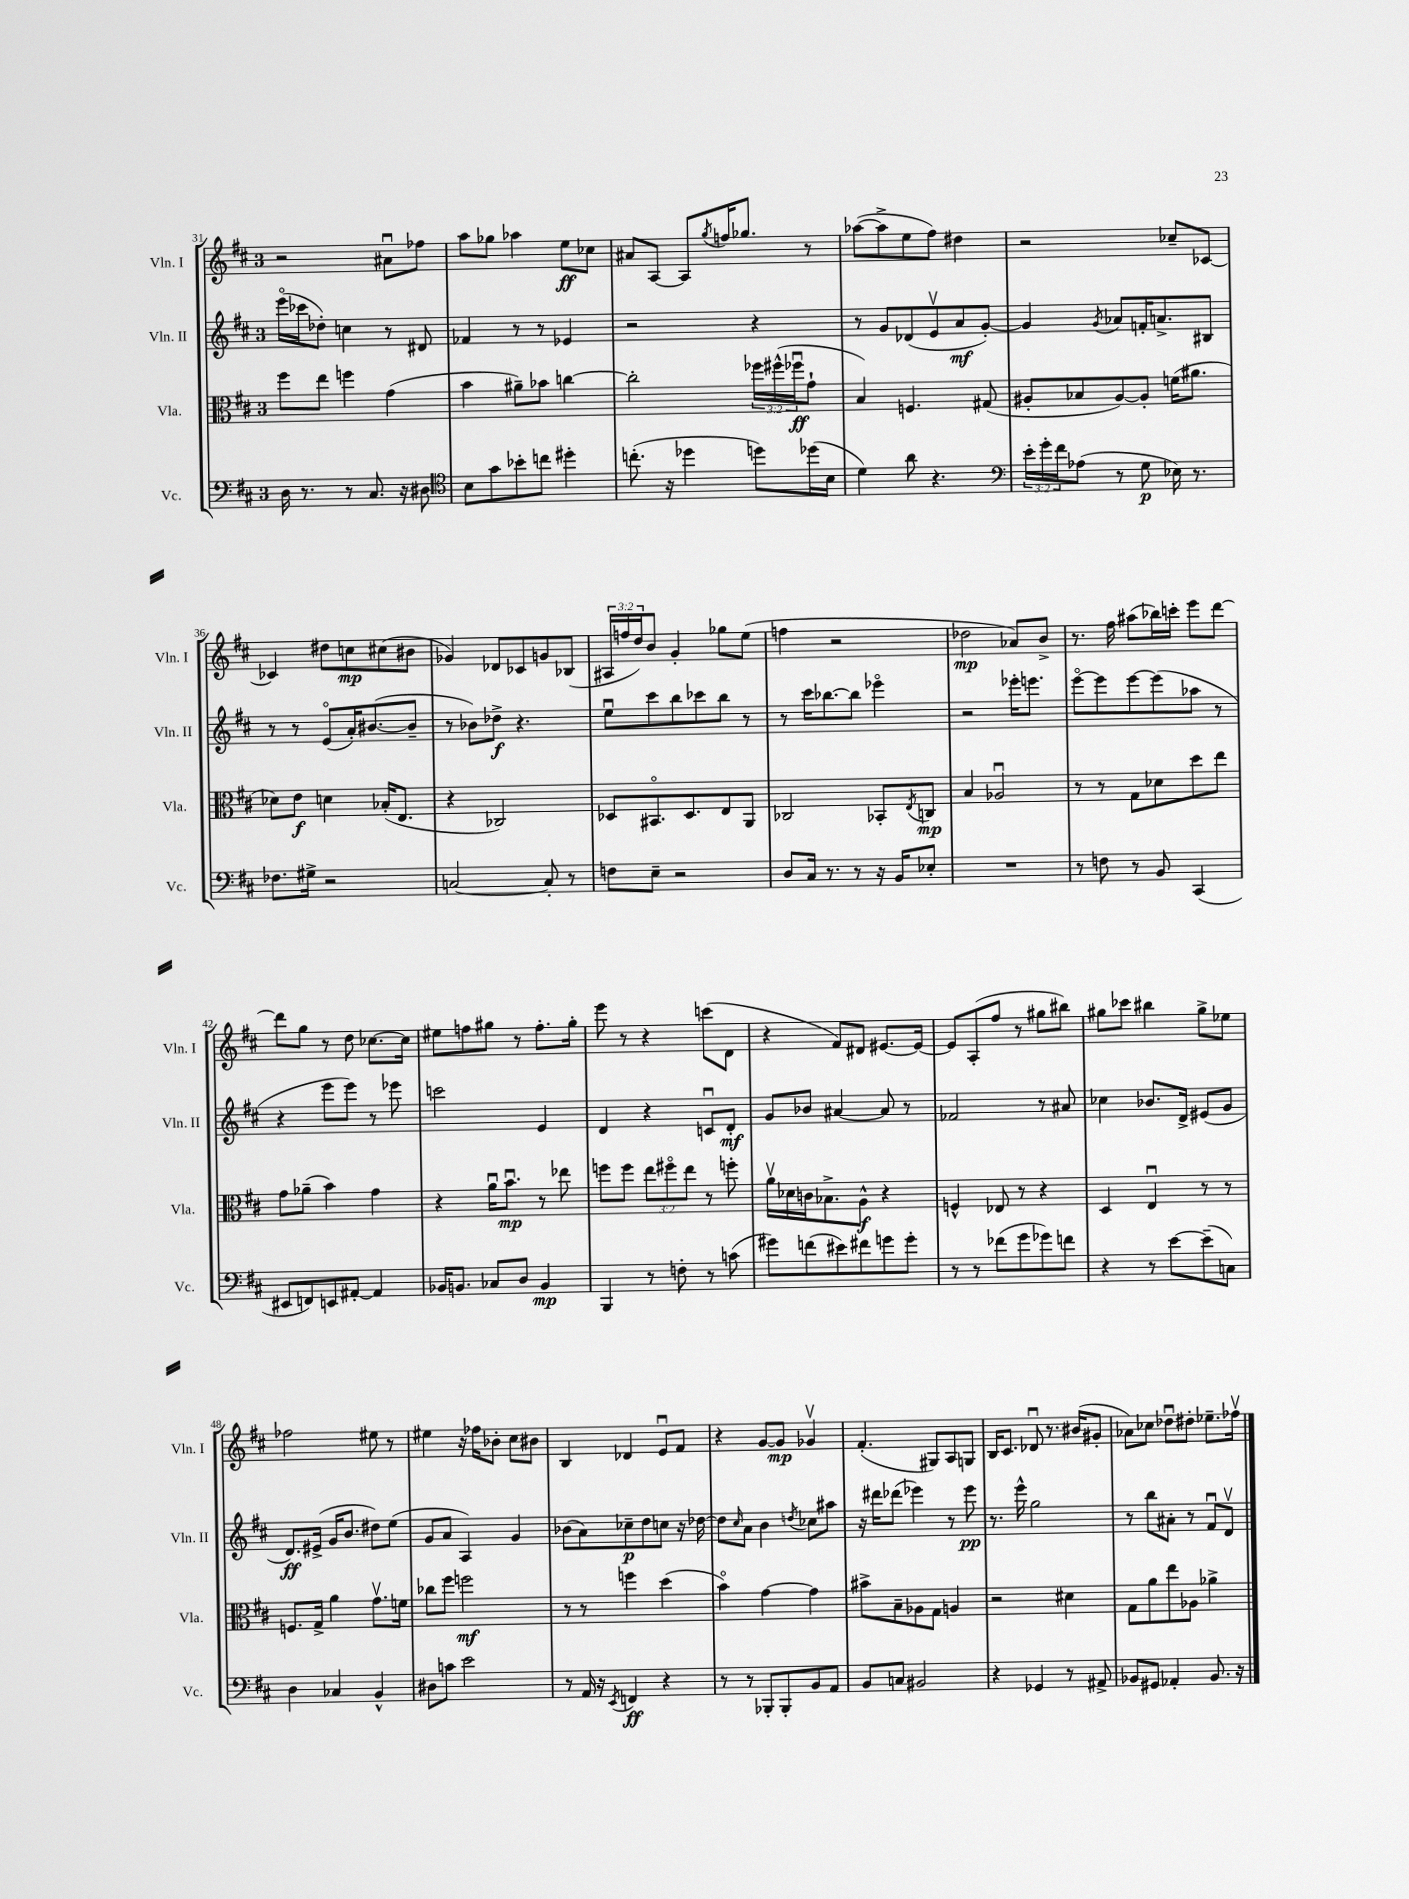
<<
\new StaffGroup <<
\new Staff = "s0" \with { instrumentName = "Vln. I" shortInstrumentName = "Vln. I" } {
    \clef treble \key d \major \once \override Staff.TimeSignature.style = #'single-digit \time 3/4 \override Staff.TupletNumber.text = #tuplet-number::calc-fraction-text
    r2 ais'8\downbow fes''8 |
    a''8 ges''8 aes''4 e''8\ff ces''8 |
    ais'8 a8~ a8 \acciaccatura { g''8 } f''16 ges''8. r8 |
    aes''8~( aes''8-> e''8 fis''8) dis''4 |
    r2 ces''8-- ces'8~ |
    ces'4 dis''8 c''8\mp cis''8( bis'8 |
    ges'4) des'8 ces'8 g'8 bes8( |
    \tuplet 3/2 { ais16 f''16 d''16) } b'8 g'4-. ges''8 e''8( |
    f''4 r2 |
    des''2\mp aes'8) b'8-> |
    r8. fis''16 ais''8( bes''16) c'''16-. e'''8 d'''8~ |
    d'''8 g''8 r8 d''8 ces''8.~ ces''16 |
    eis''8 f''8 gis''8 r8 f''8.-. gis''16-. |
    e'''8 r8 r4 c'''8( d'8 |
    r4 fis'8) dis'8 eis'8.~ eis'16~ |
    eis'8 a8-.( fis''8 r8 gis''8 bis''8) |
    gis''8 ces'''8 bis''4 gis''8-> ees''8 |
    fes''2 eis''8 r8 |
    eis''4 r16 fes''16 bes'8-. cis''8 bis'8 |
    b4 des'4 e'8\downbow fis'8 |
    r4 g'8~ g'8\mp ges'4\upbow |
    fis'4.-.( gis8) a8 g8 |
    b16 cis'8. des'8\downbow r8. bis'16( gis'8-. |
    aes'8) ces''8 des''8\downbow dis''8-. ees''8.-- fes''16\upbow \bar "|." |
}
\new Staff = "s1" \with { instrumentName = "Vln. II" shortInstrumentName = "Vln. II" } {
    \clef treble \key d \major \once \override Staff.TimeSignature.style = #'single-digit \time 3/4
    e'''16\flageolet( ces'''16 des''8-.) c''4 r8 dis'8 |
    fes'4 r8 r8 ees'4 |
    r2 r4 |
    r8 g'8 des'8( e'8\upbow a'8\mf g'8~-.) |
    g'4 \acciaccatura { g'8 } aes'8 f'16-. a'8.-> bis8 |
    r8 r8 e'8\flageolet( a'16-.) bis'8.~( bis'8-- |
    r8 bes'8) des''8->\f r4. |
    e''8\downbow cis'''8 b''8 ces'''8 b''8 r8 |
    r8 cis'''16 bes''8.~ bes''8 ees'''4\flageolet |
    r2 ees'''16-. e'''8. |
    e'''8~\flageolet e'''8 e'''8~ e'''8( aes''8 r8 |
    r4 e'''8 e'''8) r8 ees'''8 |
    c'''2 e'4 |
    d'4 r4 c'8\downbow d'8-.\mf |
    g'8 bes'8 ais'4~ ais'8 r8 |
    fes'2 r8 ais'8 |
    ces''4 bes'8. d'16-> eis'8( g'8 |
    d'8.\ff) eis'16->( g'16 b'8. dis''8) e''8( |
    g'8 a'8 a4) g'4 |
    bes'8( a'8) ces''8--\p d''8 c''8 r16 des''16~ |
    des''8 \grace { cis''16 } a'8 b'4 \acciaccatura { d''8 } ces''8 ais''8 |
    r16 dis'''16 des'''8( ees'''4) r8 ees'''8\pp |
    r8. e'''16-^ g''2 |
    r8 b''8 ais'8-. r8 fis'8\downbow d'8\upbow \bar "|." |
}
\new Staff = "s2" \with { instrumentName = "Vla." shortInstrumentName = "Vla." } {
    \clef alto \key d \major \once \override Staff.TimeSignature.style = #'single-digit \time 3/4 \override Staff.TupletNumber.text = #tuplet-number::calc-fraction-text
    fis''8 e''8 f''4 g'4( |
    b'4 ais'8--) bes'8 c''4~ |
    c''2-. \tuplet 3/2 { fes''16 fis''16-^( fes''16\downbow\ff } g'8-! |
    b4) f4. gis8( |
    ais8-. bes8 ais8~) ais8-. f'16( ais'8. |
    des'8) e'8\f d'4 bes16-.( e8. |
    r4 ces2) |
    des8 bis,8.\flageolet des8. e8 a,8 |
    ces2 bes,8-. \acciaccatura { e8 } c8\mp |
    b4 aes2\downbow |
    r8 r8 g8 des'8 d''8 e''8 |
    g'8 aes'8--( b'4) g'4 |
    r4 a'16\downbow b'8.\downbow\mp r8 ees''8 |
    f''8 f''8 \tuplet 3/2 { e''8 fis''8\flageolet e''8 } r8 f''8-. |
    a'16\upbow des'16 c'16 bes8.-> a8-^\f r4 |
    f4-^ ees8 r8 r4 |
    d4 e4\downbow r8 r8 |
    f8. g16-> a'4 g'8.\upbow f'16 |
    ces''8 fis''8 f''2\mf |
    r8 r8 f''4 d''4( |
    b'4\flageolet) g'4~ g'4 |
    bis'8-> b8-- aes8 g8 a4 |
    r2 dis'4 |
    g8 a'8 e''8 aes8 aes'4-> \bar "|." |
}
\new Staff = "s3" \with { instrumentName = "Vc." shortInstrumentName = "Vc." } {
    \clef bass \key d \major \once \override Staff.TimeSignature.style = #'single-digit \time 3/4 \override Staff.TupletNumber.text = #tuplet-number::calc-fraction-text
    d16 r8. r8 cis8. r16 dis8 |
    \clef tenor b8 g'8 bes'8-. c''8 dis''4-. |
    c''8.-.( r16 des''4 d''8) des''16( b16 |
    d'4) a'8 r4. |
    \clef bass \tuplet 3/2 { e'16-. g'16-. fis'16 } aes8( r8 g8\p ees16) r8. |
    fes8. gis16-> r2 |
    c2~ c8-. r8 |
    f8 e8-- r2 |
    d8 cis16 r8. r8 r16 b,16 ees8-. |
    R2. |
    r8 f8 r8 b,8 cis,4( |
    eis,8 f,8) e,8 ais,8~-. ais,4 |
    bes,16 b,8. ces8 d8 b,4\mp |
    b,,4 r8 f8-. r8 c'8( |
    gis'8) f'8( eis'8) fis'8 g'8 g'8-. |
    r8 r8 fes'8( g'8 ges'8) f'8 |
    r4 r8 e'8~ e'8--( c8) |
    d4 ces4 b,4-^ |
    dis8 c'8 e'2 |
    r8 a,16 r16 \acciaccatura { e,8 } f,4\ff r4 |
    r8 r8 bes,,8-. bes,,8-. b,8 a,8 |
    b,8 c8 bis,2 |
    r4 ges,4 r8 ais,8-> |
    bes,8 gis,8 aes,4-. bes,8. r16 \bar "|." |
}
>>
>>
\layout { \context { \Score currentBarNumber = #31 } }
